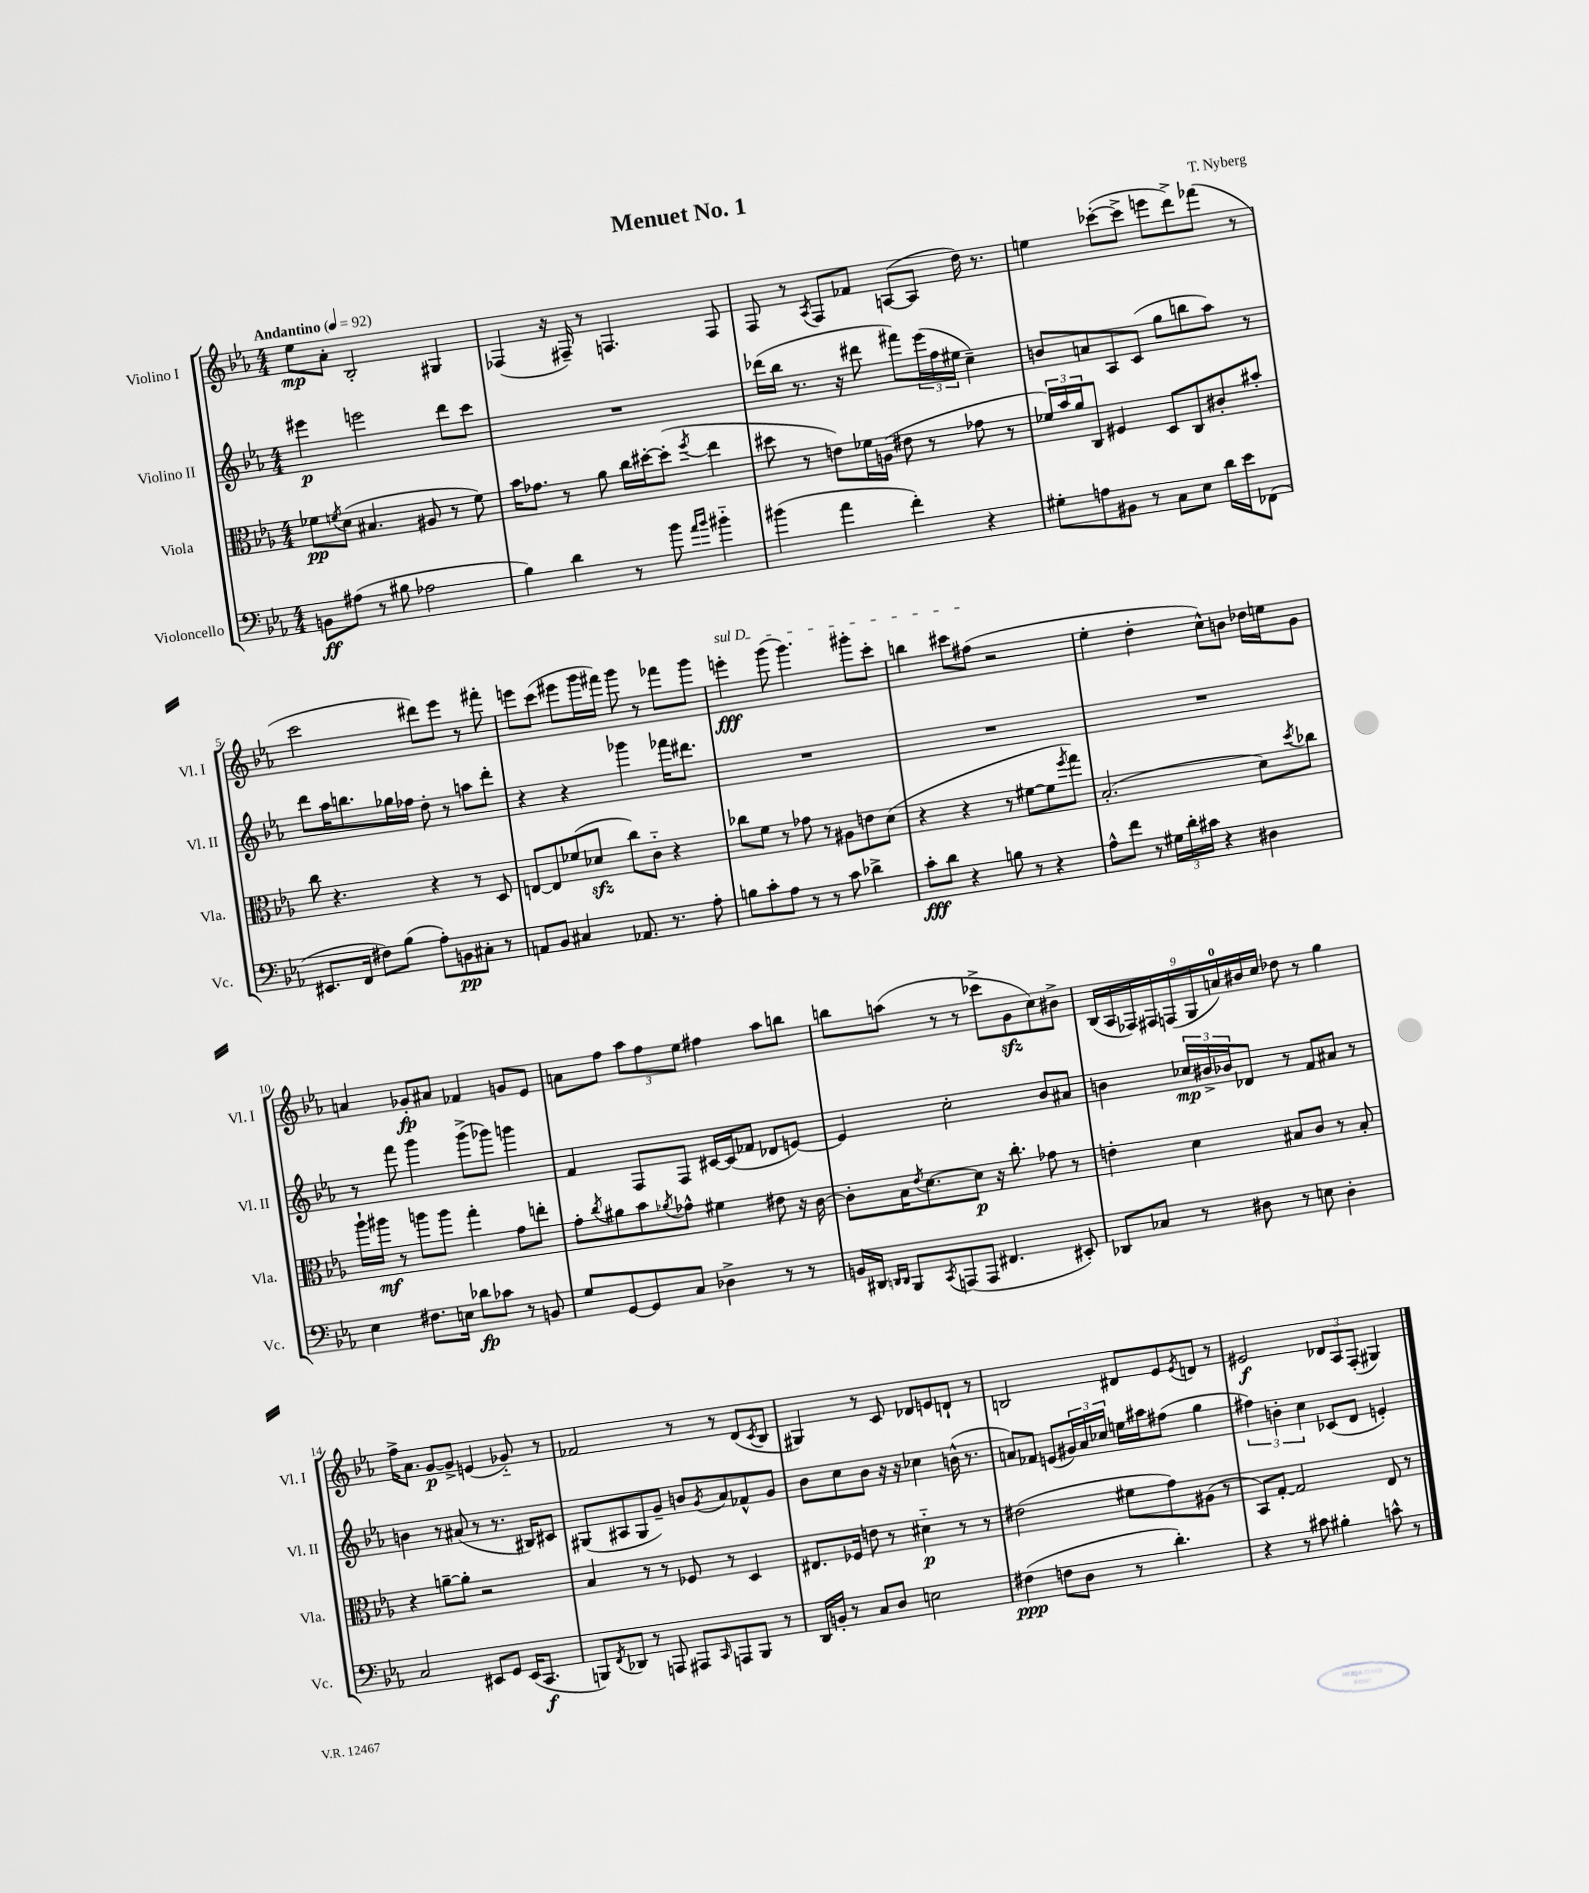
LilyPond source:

\header { title = "Menuet No. 1" composer = "T. Nyberg" }
<<
\new StaffGroup <<
\new Staff = "s0" \with { instrumentName = "Violino I" shortInstrumentName = "Vl. I" } {
    \clef treble \key ees \major \numericTimeSignature \time 4/4 \tempo "Andantino" 4 = 92
    ees''8\mp aes'8-. bes2-. gis4 |
    fes4( r16 fis16--) r8 f4. f8 |
    f8 r8 \acciaccatura { aes8 } f8 fes'8 a8~( a8 d''16) r8. |
    e''4 ces'''8~-.( ces'''8-> e'''8 d'''8->) fes'''8( r8 |
    c'''2 dis'''8) ees'''8 r8 fis'''8-. |
    e'''8 c'''8( eis'''8 g'''16 fis'''16) g'''8 r8 fes'''8 g'''8 |
    \once \override TextSpanner.bound-details.left.text = \markup { \italic "sul D" } e'''4-.\fff\startTextSpan g'''8( g'''4.) gis'''8-. c'''8-. |
    b''4 cis'''8 fis''8\stopTextSpan( r2 |
    ees''4-. d''4-. c''8-^) b'8 des''16 e''16 g'8 |
    a'4 ges'8-.\fp ais'8 fes'4 g'8 ees'8 |
    a'8 f''8 \tuplet 3/2 { aes''8 f''8 ees''8 } fis''4 aes''8 b''8 |
    b''8 a''8( r8 r8 ces'''8-> g'8\sfz c''8) bis'8-> |
    \tuplet 9/8 { bes16( aes16 fes16) fis16 f16( g16 a'16-0) bis'16 c''16 } des''8 r8 g''4 |
    f''16-> aes'8. g'8~\p g'8-> e'4( ges'8-_) r8 |
    fes'2 r8 r8 d'8( \acciaccatura { c'8 } bes8 |
    gis4) r8 c'8 des'8 e'8 d'8-! r8 |
    b2 dis'8 ees'8 \acciaccatura { ees'8 } d'8 r8 |
    eis'2\f \tuplet 3/2 { des'8 aes8 f8-.( } gis4) \bar "|." |
}
\new Staff = "s1" \with { instrumentName = "Violino II" shortInstrumentName = "Vl. II" } {
    \clef treble \key ees \major \numericTimeSignature \time 4/4
    eis'''4\p e'''2 d'''8 c'''8 |
    R1 |
    des'''16( bes''16 r8. r16 dis'''8 fis'''8) \tuplet 3/2 { ees'''16( f''16 eis''16 } c''4--) |
    b'8 a'8 aes8 c'8( g''8 b''8 aes''8) r8 |
    d'''8 aes''16 b''8. ges''16 fes''16 d''8-. r8 a''8 d'''8-. |
    r4 r4 ges'''4 fes'''16 dis'''8. |
    R1 |
    R1 |
    R1 |
    r8 f'''8 g'''4 g'''8->( ges'''8) g'''4 |
    f'4 f8 f8 cis'16~ cis'16( fes'8 des'8 e'8~) |
    e'4 c''2-. bes'8 ais'8 |
    b'4 \tuplet 3/2 { ces''16\mp bis'16-> bes'16 } des'8 r8 f'8 ais'8 r8 |
    b'4 r8 ais'8( r8 r8. bis16) cis'8 |
    gis8( ais8 gis8 g'8--) b'8 \acciaccatura { g'8 } aes'8 fes'8-^ g'8 |
    bes'8 c''8 bes'8 r16 r16 ces''4 b'16-^( r8. |
    a'8) fes'8 e'8( \tuplet 3/2 { gis'16) a'16 ces''16 } e''16 ais''16 fis''8( g''4 |
    \tuplet 3/2 { fis''4) b'4-. c''4 } ces'8( d'8 e'4-.) \bar "|." |
}
\new Staff = "s2" \with { instrumentName = "Viola" shortInstrumentName = "Vla." } {
    \clef alto \key ees \major \numericTimeSignature \time 4/4
    fes'8\pp \acciaccatura { f'8 } d'8( bis4. ais8 r8 f'8) |
    bes'16 ges'8. r8 aes'8 c''16 dis''16~-. dis''8-.( \acciaccatura { f''8 } ees''4 |
    dis''8 r8 e'8) fes'16 a16( eis'8 r8 ges'8 r8 |
    \tuplet 3/2 { fes'16) bes'16 aes'16 } c8 fis4 d8 c8 cis'8-. bis'8-. |
    c''8 r4. r4 r8 d8 |
    e8~ e8 fes'8( des'8\sfz c''8) c'8-_ r4 |
    ces''8 f'8 r8 ges'8 r8 ais8 e'8 d'8( |
    r4 r4 r8 fis'8~ fis'8 \acciaccatura { f''8 } g''8) |
    bes2.-.( d'8) \acciaccatura { d''8 } ces''8 |
    aes''16-! ais''16\mf r8 a''8 a''8 g''4-. g'8 e''8-. |
    g'8-. \acciaccatura { c''8 } ais'8 bes'8 \acciaccatura { aes'8 } ges'8-^ fis'4 eis'8 r16 c'16~ |
    c'8-. bes16 \acciaccatura { ees'8 } d'8.~ d'8\p r16 c''8.-. ges'8 r8 |
    e'4-. d'4 bis8 c'8 r8 bis8-. |
    r4 a'8~-- a'8-. r2 |
    bes4 r8 r8 fes8 r8 d4 |
    eis8. fes16 e'8 r8 dis'4-_\p r8 r8 |
    eis'2( fis'8 g'8) ais8( r8 |
    bes,8) g8~-. g2 ees8 r8 \bar "|." |
}
\new Staff = "s3" \with { instrumentName = "Violoncello" shortInstrumentName = "Vc." } {
    \clef bass \key ees \major \numericTimeSignature \time 4/4
    b,8\ff ais8( r8 bis8 aes2 |
    bes4) d'4 r8 bes'8 \grace { aes'16 bes'16 } bis'4-_ |
    bis'4( aes'4 f'4-.) r4 |
    gis8-. a8 bis,8 r8 c8 ees8 d'16 ees'16 fes,8( |
    eis,8. f,16 fis8) bes8( aes8-.) b,8\pp cis8-. r8 |
    a,8 bes,8 cis4 aes,8. r8. aes8-. |
    b8 c'8-. aes8 r8 r8 c'8 des'4-> |
    c'8-.\fff d'8 r4 b8 r8 r4 |
    aes8-^ f'8 r8 \tuplet 3/2 { gis16 d'16-. cis'16 } r4 dis4 |
    ees4 fis8. e16 des'8\fp ces'8 r8 b,8 |
    g8 g,8~ g,8 c8 des4-> r8 r8 |
    b,16 dis,16 \grace { d,16 d,16 } bes,,8 \acciaccatura { c,8 } a,,8( a,,8 fis,4. eis,8-.) |
    des,8 ces8 r8 dis8 r8 e8 dis4-. |
    c2 eis,8 g,8 eis,16( c,8.\f |
    b,,8) \acciaccatura { f,8 } des,8 r8 a,,8 ais,,8 \grace { c,16 } a,,8 b,,8 r8 |
    d,16 b,16-. r8 c8 d8 e2 |
    fis4\ppp( f8 d8 r8 d'4.-.) |
    r4 r8 cis'8 bis4-. c'8-^ r8 \bar "|." |
}
>>
>>
